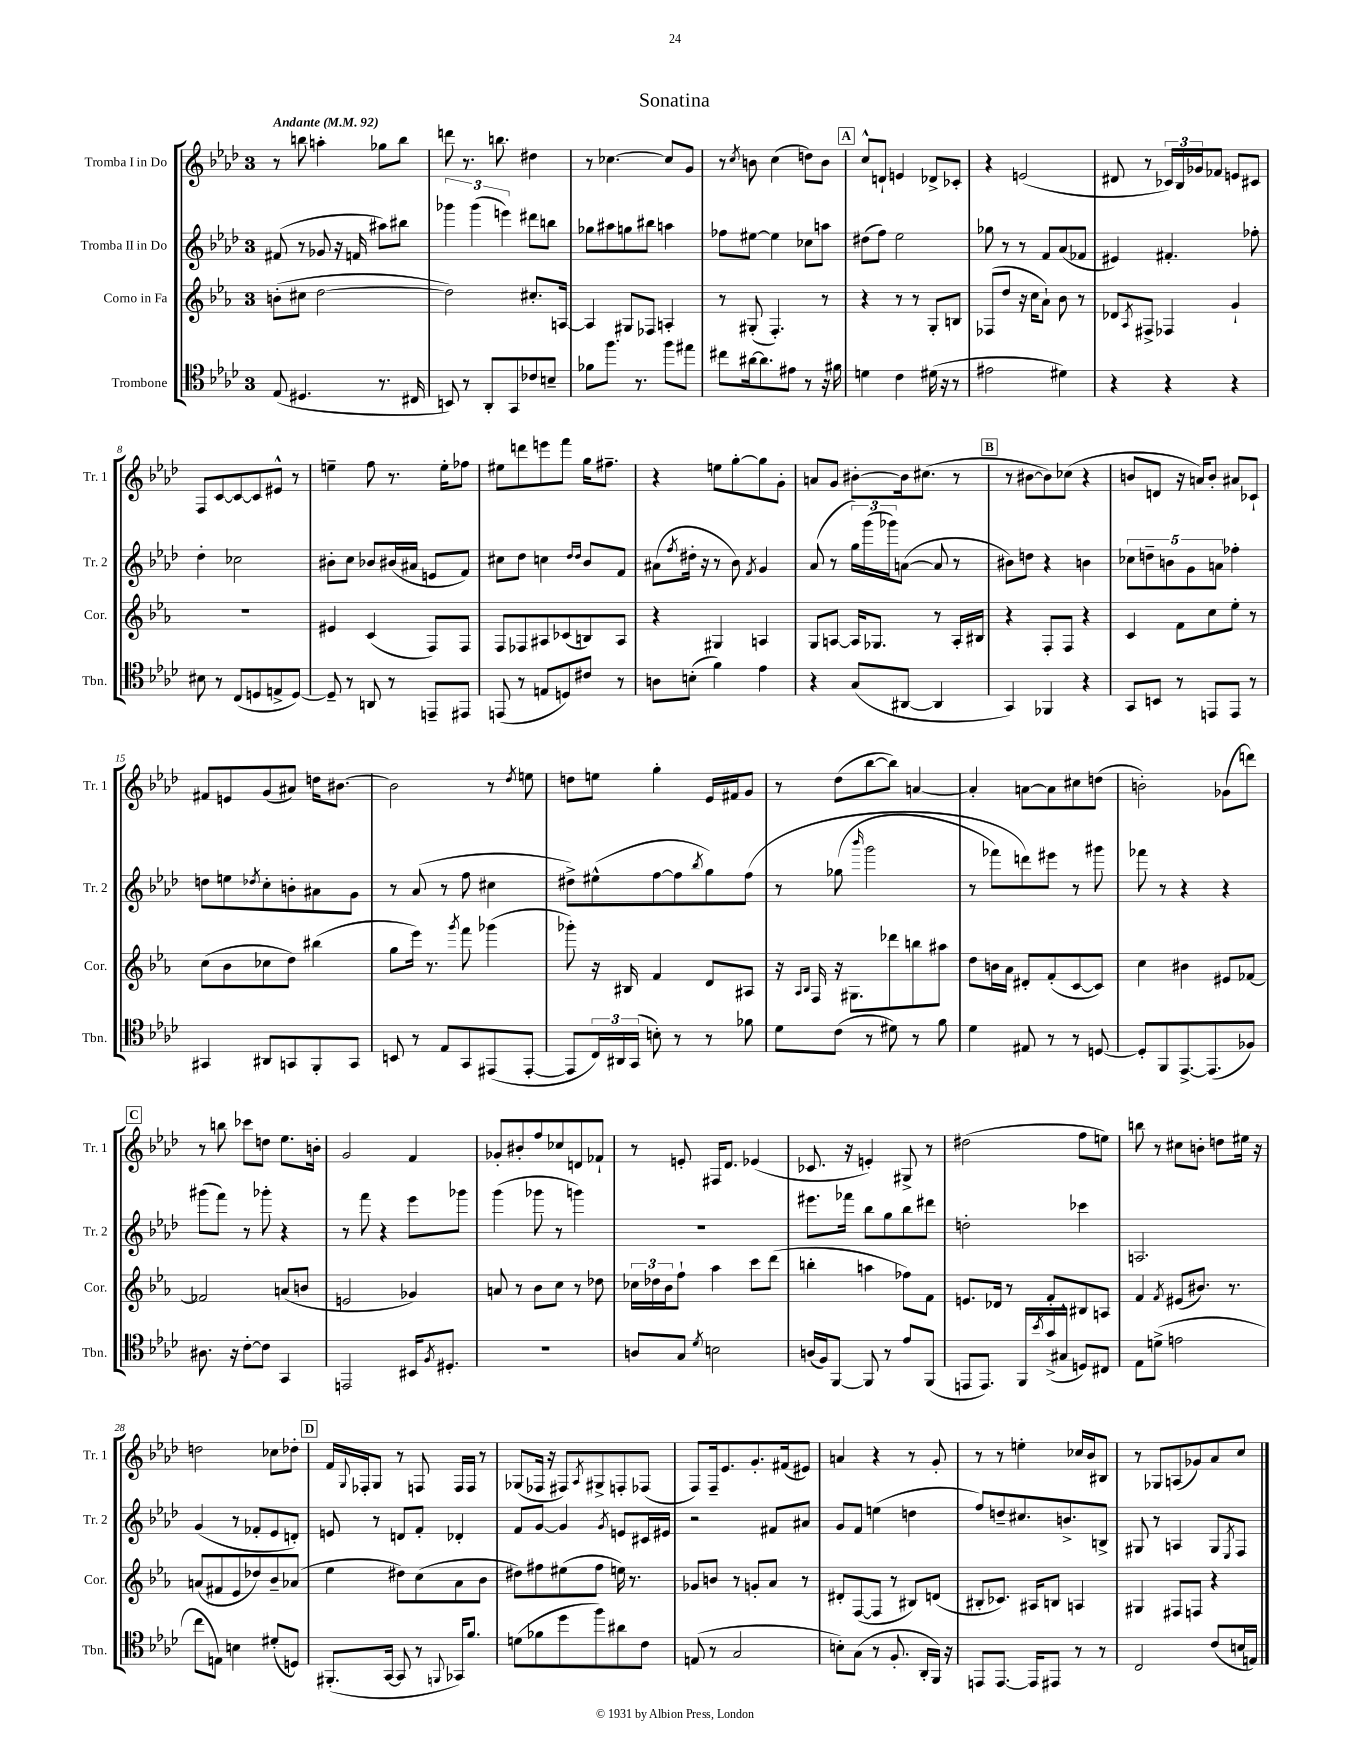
\header { title = "Sonatina" }
<<
\new StaffGroup <<
\new Staff = "s0" \with { instrumentName = "Tromba I in Do" shortInstrumentName = "Tr. 1" } {
    \clef treble \key aes \major \once \override Staff.TimeSignature.style = #'single-digit \time 3/4 \tempo "Andante" 4 = 92
    r8 b''8 a''4-. ges''8 b''8 |
    d'''8 r8. b''8. dis''4 |
    r8 ces''4.~ ces''8 g'8 |
    r8 \acciaccatura { c''8 } b'8 c''4( d''8) b'8 |
    \mark \markup { \box "A" } c''8-^ d'8-! e'4 des'8-> ces'8-. |
    r4 e'2( |
    dis'8 r8 \tuplet 3/2 { ces'16) bes16 ges'16 } fes'8 e'8 cis'8 |
    f8 c'8~ c'8~ c'8 eis'8-^ r8 |
    e''4-- f''8 r8. e''16-. fes''8 |
    eis''8 d'''8 e'''8 f'''8 g''16 fis''8.-- |
    r4 e''8 g''8~-. g''8 g'8-. |
    a'8 g'8 bis'8~-. bis'16 cis''8.( r8 |
    \mark \markup { \box "B" } r8 bis'8~ bis'8) ces''8( r4 |
    b'8 d'8 r16 a'16) b'8-. ais'8 ces'8-! |
    fis'8 e'8 g'8( ais'8) d''16 bis'8.~ |
    bis'2 r8 \acciaccatura { des''8 } e''8 |
    d''8 e''8 g''4-. ees'16 fis'16 g'8 |
    r8 des''8( bes''8~ bes''8) a'4~ |
    a'4-. a'8~ a'8 cis''8 d''8( |
    b'2-.) ges'8( d'''8) |
    \mark \markup { \box "C" } r8 b''8 ces'''8 d''8 ees''8. b'16-. |
    g'2 f'4 |
    ges'8-. bis'8-. f''8 ces''8 d'8 fes'8-! |
    r8 e'8-. fis16 des'8. ees'4( |
    ces'8. r16 e'4-.) gis8-> r8 |
    dis''2( f''8 e''8) |
    b''8 r8 cis''8 b'8-. d''8 eis''16 r16 |
    d''2 ces''8 des''8-. |
    \mark \markup { \box "D" } f'16 \appoggiatura { g8 } fes16-. g8 r8 f8 f16 f16 r8 |
    ges8( fes16 r16 fis8) \acciaccatura { aes8 } gis8-> f8-. fes8( |
    f8) f16-- ees'8. g'8.-. fis'16( eis'8) |
    a'4 r4 r8 g'8-. |
    r8 r8 e''4-. ces''16 bes'16 bis8 |
    r8 ges8 a8( ges'8) aes'8 c''8 \bar "|." |
}
\new Staff = "s1" \with { instrumentName = "Tromba II in Do" shortInstrumentName = "Tr. 2" } {
    \clef treble \key aes \major \once \override Staff.TimeSignature.style = #'single-digit \time 3/4
    fis'8( r8 ges'8 r16 f'16 ais''8) bis''8 |
    \tuplet 3/2 { ges'''4 ges'''4( e'''4) } dis'''8 b''8 |
    ges''8 ais''8 g''8 bis''8 a''4 |
    fes''8 eis''8~ eis''4 ces''8 a''8 |
    \mark \markup { \box "A" } dis''8( f''8) ees''2 |
    ges''8 r8 r8 f'8 aes'8( fes'8 |
    eis'4) fis'4.-. fes''8-. |
    des''4-. ces''2 |
    bis'8-. c''8 bes'8 bis'16( ais'16 e'8 f'8) |
    cis''8 des''8 c''4 \grace { des''16 des''16 } bes'8 f'8 |
    ais'8( \acciaccatura { f''8 } dis''16-. r16 r8 bes'8) \acciaccatura { f'8 } g'4 |
    aes'8( r8 \tuplet 3/2 { g''16) g'''16( ges'''16) } a'8~( a'8 r8 |
    \mark \markup { \box "B" } bis'8) d''8 r4 b'4 |
    \tuplet 5/4 { ces''8 d''8-- b'8 g'8 a'8 } fes''4-. |
    d''8 e''8 \acciaccatura { des''8 } c''8-. b'8-. ais'8 g'8 |
    r8 aes'8( r8 f''8 cis''4 |
    dis''8->) eis''8-^( f''8~ f''8 \acciaccatura { bes''8 } g''8) f''8\( |
    r8 ges''8( \grace { bes'''16 } g'''2 |
    r8 fes'''8) d'''8\) eis'''8 r8 gis'''8 |
    fes'''8 r8 r4 r4 |
    \mark \markup { \box "C" } gis'''8( f'''8) r8 ges'''8-. r4 |
    r8 f'''8 r4 ees'''8 ges'''8 |
    g'''4( ges'''8 r8 g'''4) |
    R2. |
    eis'''8. fes'''16 bes''8 g''8 bes''8 dis'''8 |
    d''2-. ces'''4 |
    a2. |
    g'4( r8 fes'8-. ees'8 d'8-.) |
    \mark \markup { \box "D" } e'8 r8 d'8 f'8-. des'4-. |
    f'8 g'8~ g'4 \acciaccatura { g'8 } e'8 cis'16 eis'16 |
    r2 fis'8 ais'8 |
    g'8 f'8 e''4( d''4 |
    f''8) d''8-- cis''8. b'8.-> b8-> |
    gis8 r8 a4 gis8 \acciaccatura { ees8 } f8 \bar "|." |
}
\new Staff = "s2" \with { instrumentName = "Corno in Fa" shortInstrumentName = "Cor." } {
    \clef treble \key ees \major \once \override Staff.TimeSignature.style = #'single-digit \time 3/4
    b'8-.( cis''8 d''2~ |
    d''2) cis''8.-. a16~ |
    a4 gis8 fes8 a4-. |
    r8 gis8-.( f4.-.) r8 |
    \mark \markup { \box "A" } r4 r8 r8 g8-. b8 |
    fes8( d''8 r16 c''16 aes'8-!) bes'8 r8 |
    des'8 \acciaccatura { aes8 } fis8-> fes4 g'4-! |
    R2. |
    eis'4 c'4( f8) f8 |
    f8 fes8 ais8 ces'8( b8) ais8 |
    r4 gis4 a4 |
    g8 a8~ a16 ges8. r8 a16-. bis16 |
    \mark \markup { \box "B" } r4 f8-. f8 r4 |
    c'4 f'8 c''8 ees''8-. r8 |
    c''8( bes'8 ces''8 d''8) bis''4( |
    g''8 ees'''16) r8. \acciaccatura { g'''8 } f'''8 ges'''4( |
    ges'''8-.) r16 bis16 f'4 d'8 ais8 |
    r16 \grace { aes16 bes16 } f16 r16 gis8. des'''8 b''8 ais''8 |
    d''8 b'16 aes'16 dis'8-. f'8-.( c'8~ c'8) |
    c''4 bis'4 eis'8 fes'8~ |
    \mark \markup { \box "C" } fes'2 a'8( b'8 |
    e'2 ges'4) |
    a'8 r8 bes'8 c''8 r8 des''8 |
    \tuplet 3/2 { ces''16 des''16 bes'16 } f''8-! aes''4 c'''8 d'''8( |
    b''4-. a''4 fes''8) f'8 |
    e'8. des'16 r8 f'8-. bis8 a8 |
    f'4 \acciaccatura { f'8 } eis'8( bis'8.) r8. |
    a'8( fis'8 ees'8 des''8) bes'8-- aes'8( |
    \mark \markup { \box "D" } ees''4 dis''8) c''8( aes'8 bes'8 |
    dis''8) fis''8 eis''8( fis''8 e''16) r8. |
    ges'8 b'8 r8 g'8-. aes'8 r8 |
    dis'8-. f8~( f8 r8 bis8) d'8( |
    bis8-. ces'8.) ais16 b8 a4 |
    gis4 fis8 f8 r4 \bar "|." |
}
\new Staff = "s3" \with { instrumentName = "Trombone" shortInstrumentName = "Tbn." } {
    \clef tenor \key aes \major \once \override Staff.TimeSignature.style = #'single-digit \time 3/4
    ees8( dis4. r8. cis16 |
    b,8) r8 aes,8-. g,8 ces'8 b8-- |
    fes'8 f''8. r8. f''8 eis''8 |
    cis''8 ais'16~ ais'8. eis'8 r8 r16 fis'16 |
    \mark \markup { \box "A" } d'4 c'4 dis'16( r16 r8 |
    eis'2 dis'4) |
    r4 r4 r4 |
    bis8 r8 c8( d8 e8-> d8~) |
    d8-- r8 a,8 r8 e,8-- eis,8 |
    e,8( r8 e8 d8) cis'8 r8 |
    a8 b8-.( f'4) ees'4 |
    r4 g8( ais,8~ ais,4 |
    \mark \markup { \box "B" } g,4) fes,4 r4 |
    g,8 b,8 r8 e,8 e,8 r8 |
    gis,4 ais,8 g,8 f,8-. g,8 |
    b,8 r8 ees8 g,8 eis,8( eis,8~-. |
    eis,8 \tuplet 3/2 { c16) ais,16 g,16( } b8-.) r8 r8 fes'8 |
    des'8 c'8( r8 dis'8) r8 f'8 |
    des'4 eis8 r8 r8 d8~ |
    d8-. f,8 ees,8.~-> ees,8.( fes8) |
    \mark \markup { \box "C" } ais8. r16 c'8~-. c'8 g,4 |
    e,2 bis,16 \acciaccatura { f8 } dis8.-. |
    R2. |
    a8 g8 \acciaccatura { des'8 } b2 |
    a16( f16) f,8~ f,8 r8 ees'8 f,8( |
    e,8 e,8.) f,16 \acciaccatura { bes'8 } g'16->( gis16-^ d8) cis8 |
    ees8 d'8->( e'2 |
    c''8 e8) b4 dis'8-.( d8) |
    \mark \markup { \box "D" } fis,8.-.( g,16~ g,8 r8 \appoggiatura { f,8 } ges,16) f'8. |
    d'8( fes'8 des''8 f''8) ais'8 c'8 |
    e8( r8 g2 |
    b8-.) g8( r8 f8.-. aes,16-. f,16) r16 |
    e,8 e,8.~ e,16 eis,8 r8 r8 |
    c2 c'8( b16 e16) \bar "|." |
}
>>
>>
